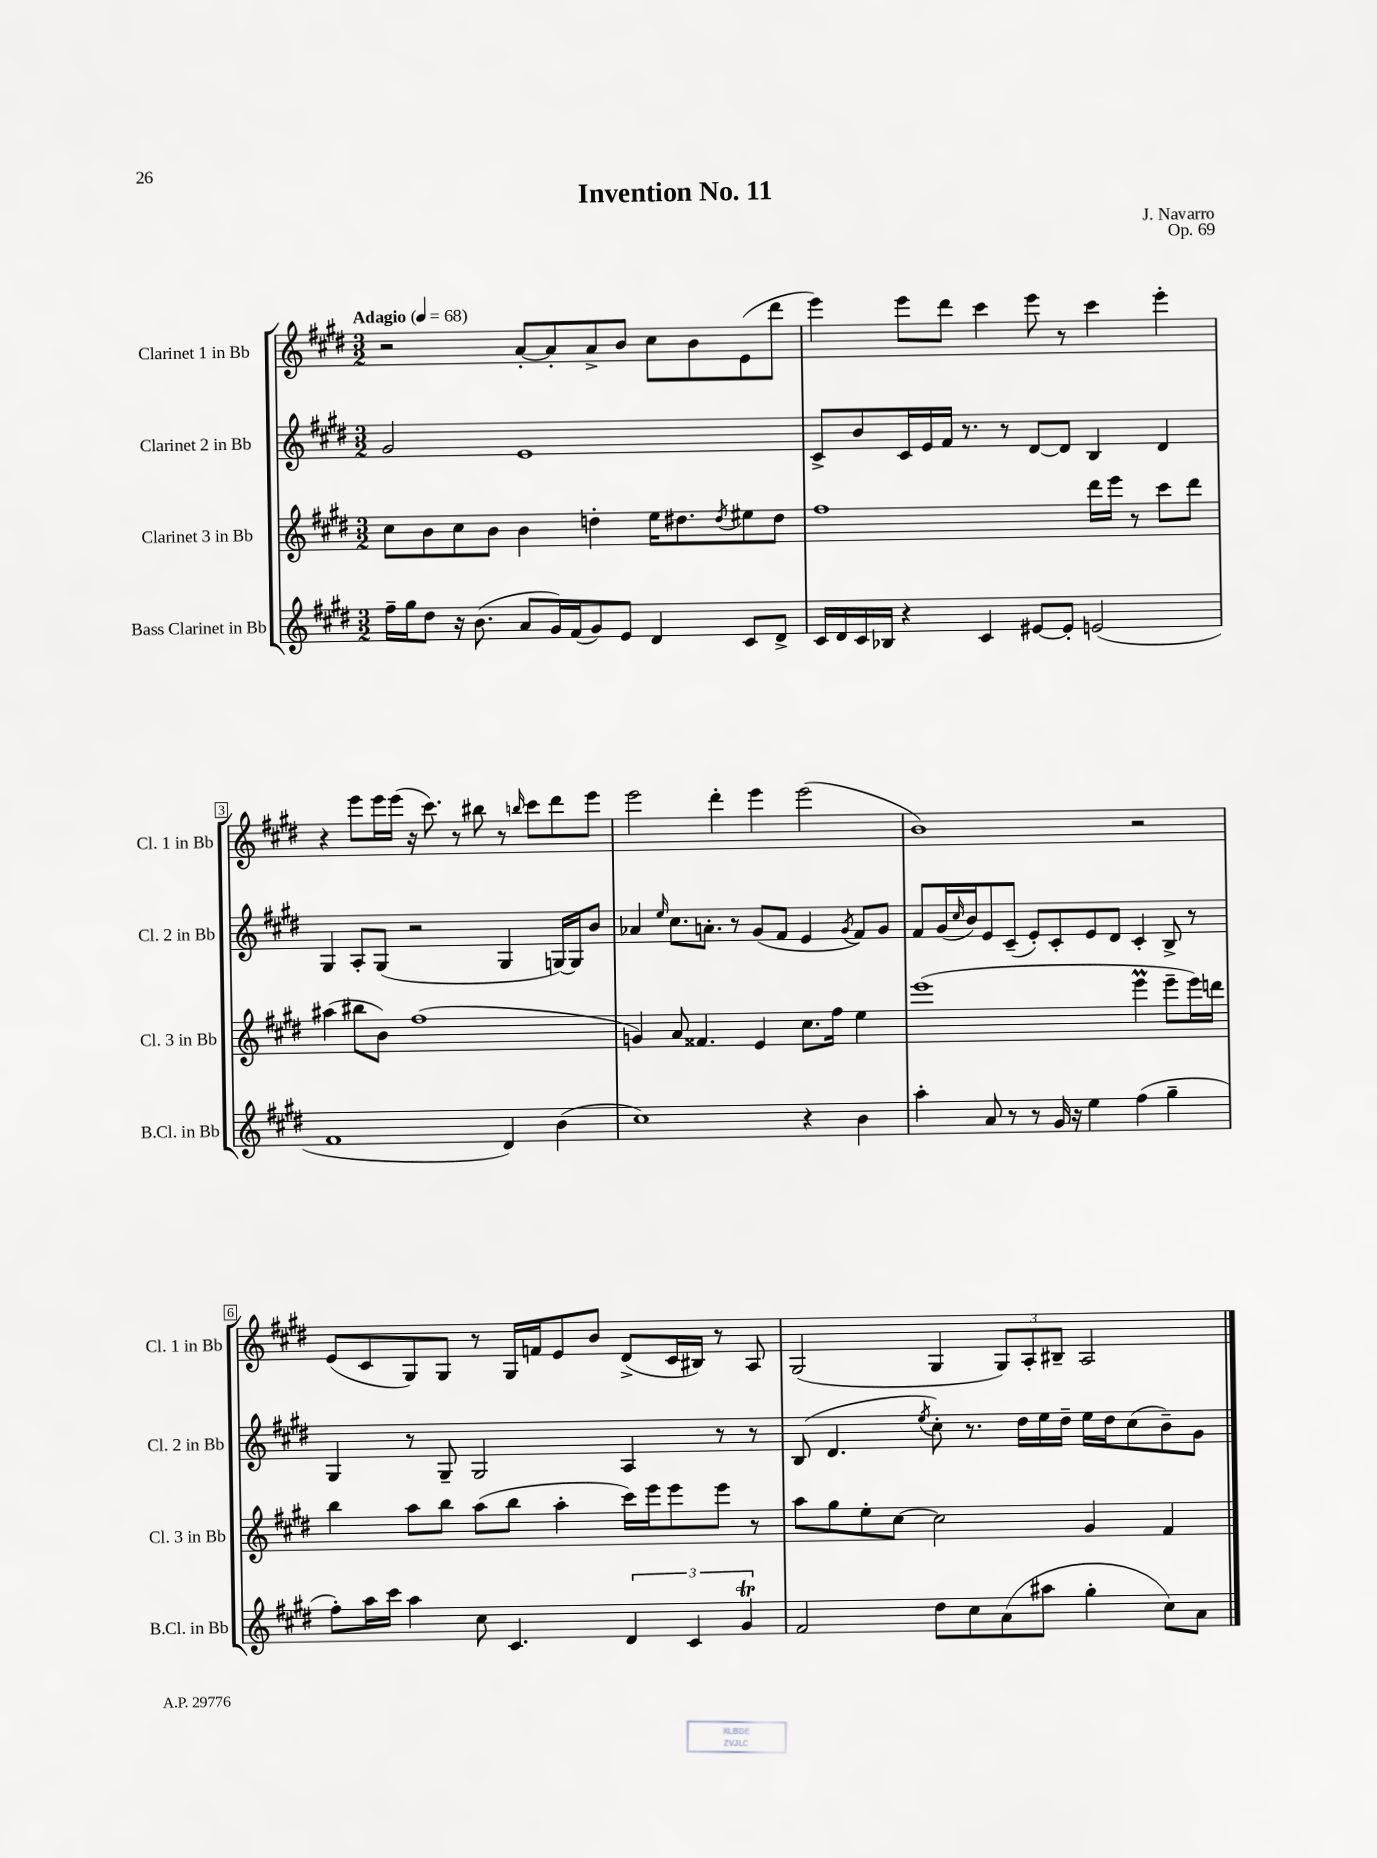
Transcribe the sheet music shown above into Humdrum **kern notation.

**kern	**kern	**kern	**kern
*staff4	*staff3	*staff2	*staff1
*clefG2	*clefG2	*clefG2	*clefG2
*k[f#c#g#d#]	*k[f#c#g#d#]	*k[f#c#g#d#]	*k[f#c#g#d#]
*M3/2	*M3/2	*M3/2	*M3/2
*MM68	*MM68	*MM68	*MM68
16ff#~\LL	8cc#\L	2g#/	2r
16gg#\J	.	.	.
8dd#\J	8b\	.	.
16r	8cc#\	.	.
(8.b\	.	.	.
.	8b\J	.	.
8a/L	4b\	1e	[8a'/L
16g#/L)	.	.	8a'/]
(16f#/J	.	.	.
8g#/)	4dd'\	.	8a^/
8e/J	.	.	8b/J
4d#/	16ee\LK	.	8cc#\L
.	8.dd#\	.	.
.	.	.	8b\
.	8qdd#/	.	.
8c#/L	8ee#\	.	(8e\
8d#^/J	8dd#\J	.	8ddd#\J
=	=	=	=
16c#/LL	1ff#	8c#^/L	4eee\)
16d#/	.	.	.
16c#/	.	8b/	.
16B-/JJ	.	.	.
4r	.	16c#/L	8eee\L
.	.	16e/	.
.	.	16f#/JJ	8ddd#\J
.	.	8.r	.
4c#/	.	.	4ccc#\
.	.	8r	.
[8e#/L	.	[8d#/L	8eee\
8e#'/]J	.	8d#/]J	8r
(2e/	16ddd#\LL	4B/	4ccc#\
.	16eee\JJ	.	.
.	8r	.	.
.	8ccc#\L	4d#/	4eee'\
.	8ddd#\J	.	.
=	=	=	=
1f#	(4aa#\	4G#/	4r
.	8bb#\L	8A'/L	8eee\L
.	8b\J)	(8G#/J	16eee\L
.	.	.	(16eee\JJ
.	(1ff#	2r	16r
.	.	.	8.ccc#\)
.	.	.	8r
.	.	.	8bb#\
4d#/)	.	4G#/	8r
.	.	.	16qqbb/
.	.	.	8ccc#\L
(4b\	.	[16G/LL)	8ddd#\
.	.	16G/]J	.
.	.	8b/J	8eee\J
=	=	=	=
1cc#)	4g/)	4a-/	2eee\
.	.	16qqee/	.
.	8a/	8.cc#\L	.
.	4.f##/	.	.
.	.	8.a'\J	.
.	.	.	4ddd#'\
.	.	8r	.
.	4e/	(8g#/L	4eee\
.	.	8f#/J	.
4r	8.cc#\L	4e/	(2eee\
.	16ff#\Jk	.	.
.	.	8qg#/	.
4b\	4ee\	8f#/L)	.
.	.	8g#/J	.
=	=	=	=
4aa'\	(1eee	8f#/L	1b)
.	.	(16g#/L	.
.	.	16qqcc#/	.
.	.	16b/J)	.
8a/	.	8e/	.
8r	.	(8c#~/J	.
8r	.	8e'/L)	.
16g#/	.	8c#'/	.
16r	.	.	.
4ee\	.	8e/	.
.	.	8d#/J	.
(4ff#\	4eee\	4c#'/	2r
4gg#~\	8eee~\L	8B^/	.
.	16eee\L)	8r	.
.	16ddd\JJ	.	.
=	=	=	=
8ff#'\L)	4bb\	4G#/	(8e/L
16aa\L	.	.	8c#/
16ccc#\JJ	.	.	.
4aa\	8aa\L	8r	8G#/)
.	8bb\J	8G#~/	8G#/J
8cc#\	(8aa\L	2G#/	8r
4.c#/	8bb\J	.	16G#/LL
.	.	.	16f/J
.	4aa'\	.	8e/
.	.	.	8b/J
6d#/	16ccc#\LL)	4A/	(8d#^/L
.	16eee\J	.	.
.	8eee\	.	16c#/L
6c#/	.	.	.
.	.	.	16B#/JJ)
.	8eee\J	8r	8r
6g#/	.	.	.
.	8r	8r	8A/
=	=	=	=
2f#/	8aa\L	(8B/	(2G#/
.	8gg#\	4.d#/	.
.	8ee'\	.	.
.	[8cc#\J	.	.
.	.	8qee/	.
8dd#\L	2cc#\]	8cc#'\)	4G#/
8cc#\	.	8.r	.
(8a\	.	.	12G#/L)
.	.	16dd#\LL	.
.	.	.	12A'/
8aa#\J	.	16ee\	.
.	.	.	12B#~/J
.	.	16dd#~\JJ	.
4gg#'\	4g#/	16ee\LL	2A/
.	.	16dd#\J	.
.	.	(8cc#\	.
8cc#\L)	4f#/	8b~\)	.
8a\J	.	8g#\J	.
==	==	==	==
*-	*-	*-	*-
